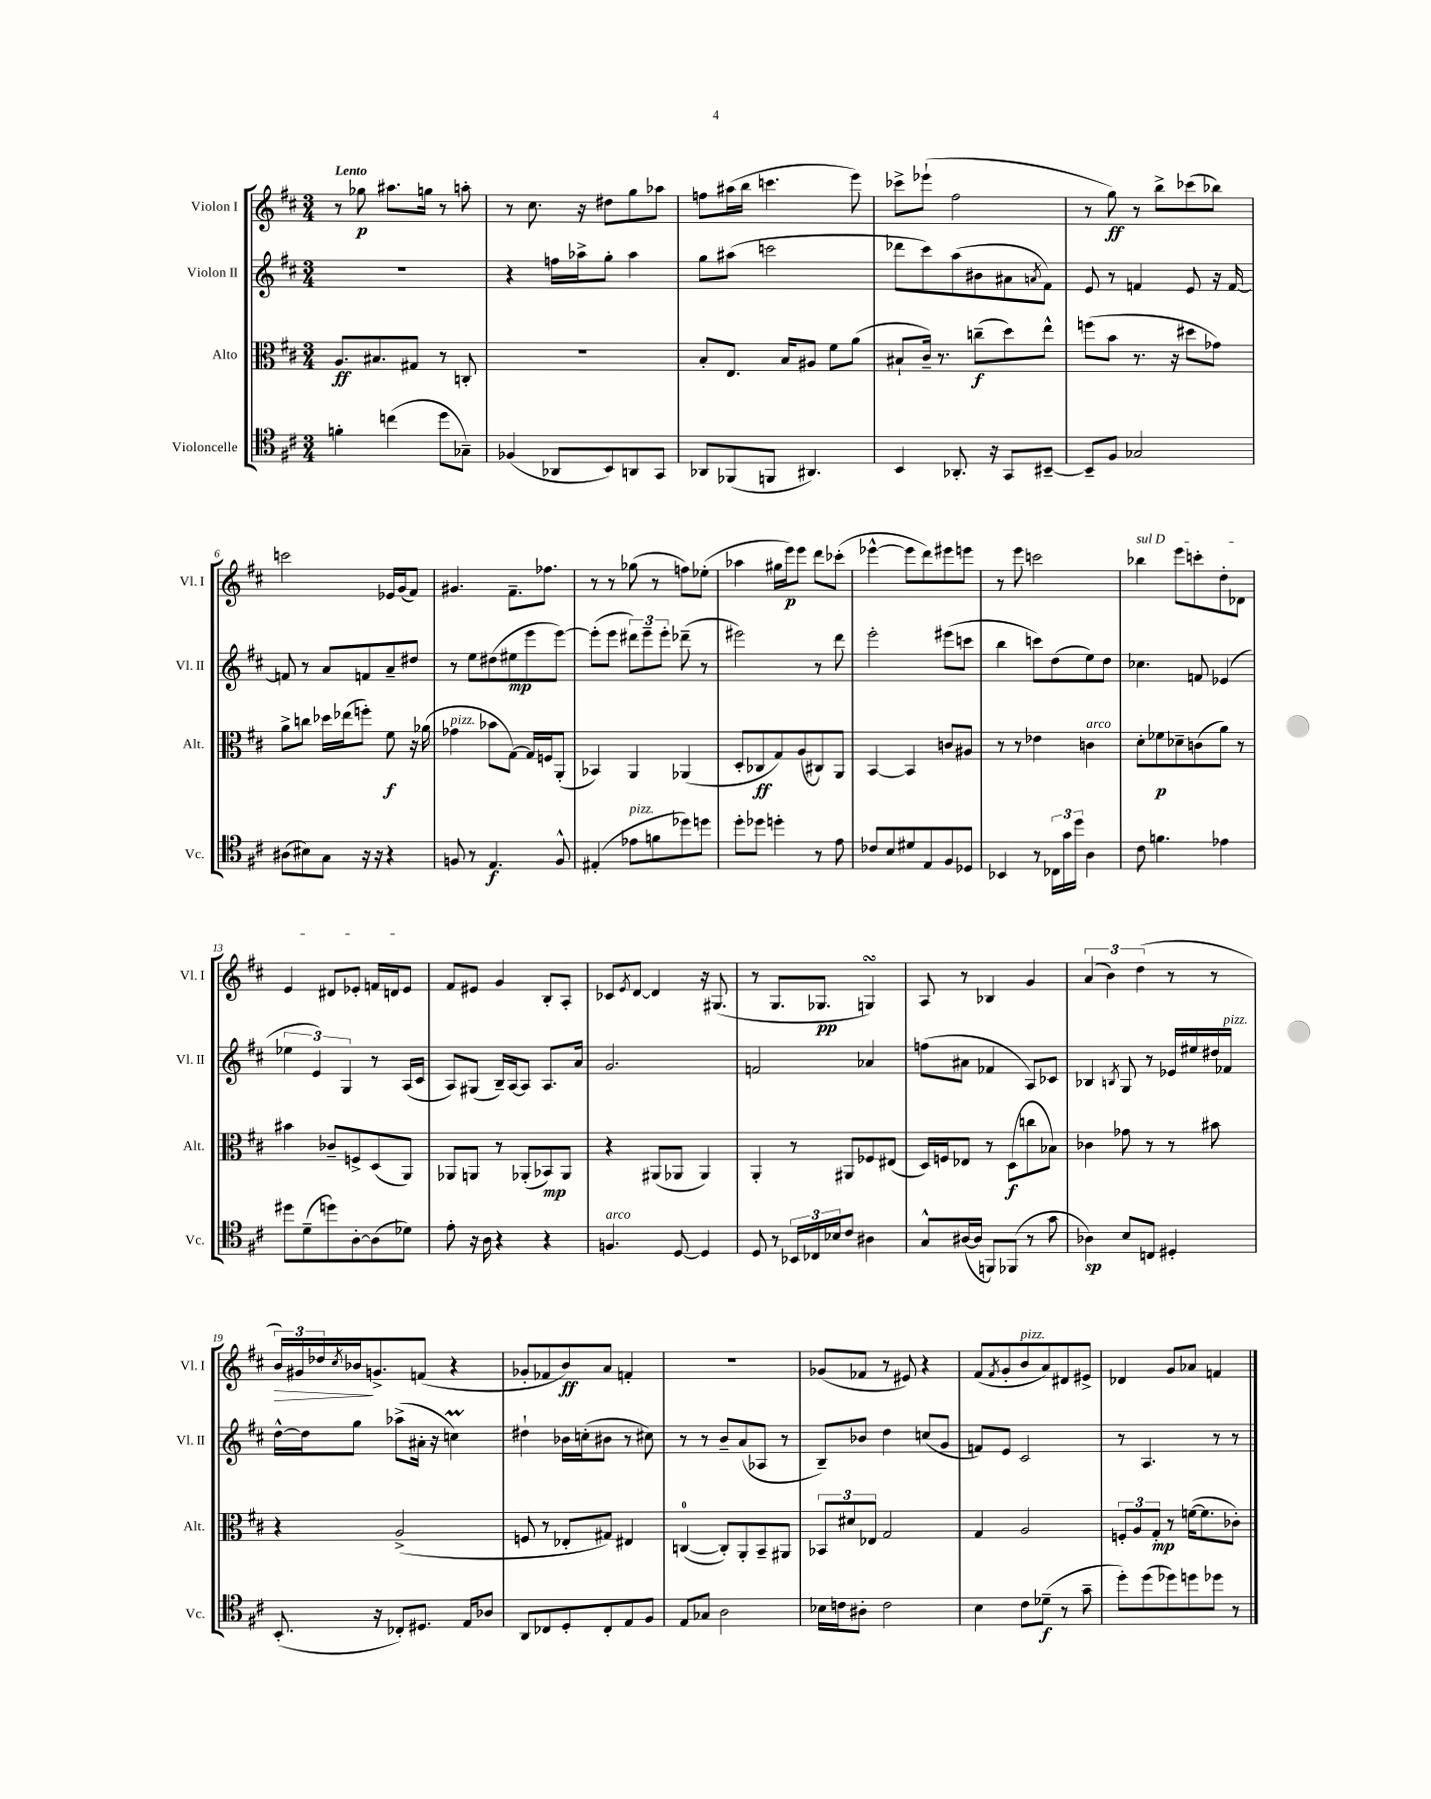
<<
\new StaffGroup <<
\new Staff = "s0" \with { instrumentName = "Violon I" shortInstrumentName = "Vl. I" } {
    \clef treble \key d \major \numericTimeSignature \time 3/4 \tempo "Lento"
    r8 ges''8\p ais''8. g''16 r8 a''8-. |
    r8 cis''8. r16 dis''8 g''8 aes''8 |
    f''8 ais''16( b''16 c'''4. e'''8) |
    ces'''8-> ees'''8-!( fis''2 |
    r8 g''8\ff) r8 b''8-> ces'''8( bes''8) |
    c'''2 ees'16 g'16( fis'8) |
    gis'4. fis'8.-- fes''8. |
    r8 r8 ges''8( r8 f''8) ees''8-.( |
    aes''4 gis''16 e'''16\p) e'''8 d'''8 ces'''8-.( |
    ees'''4~-^ ees'''8 d'''8) eis'''8 e'''8 |
    r8 e'''8 c'''2 |
    \once \override TextSpanner.bound-details.left.text = \markup { \italic "sul D" } bes''4\startTextSpan e'''8 c'''8-. d''8-. des'8 |
    e'4 dis'8 ees'8-. f'16 d'16 ees'8\stopTextSpan |
    fis'8 eis'8 g'4 b8-. a8-. |
    ces'8 \acciaccatura { e'8 } d'8~ d'4 r16 gis8.( |
    r8 g8. ges8.\pp g4\turn) |
    a8 r8 bes4 g'4 |
    \tuplet 3/2 { a'4( b'4) d''4( } r8 r8 |
    \tuplet 3/2 { b'16\>) gis'16 des''16 } \acciaccatura { cis''8 } bes'16\! g'8.-> f'8( r4 |
    ges'8-. fes'8 b'8\ff) a'8 f'4-. |
    R2. |
    ges'8( fes'8 r8 eis'8) r4 |
    fis'8( \acciaccatura { fis'8 } g'8-. b'8^\markup { \italic "pizz." } a'8) dis'8 eis'8-> |
    des'4 g'8 aes'8 f'4 \bar "|." |
}
\new Staff = "s1" \with { instrumentName = "Violon II" shortInstrumentName = "Vl. II" } {
    \clef treble \key d \major \numericTimeSignature \time 3/4
    R2. |
    r4 f''16 aes''16-> g''8-. aes''4 |
    g''8 ais''8( c'''2 |
    des'''8 cis'''8) a''8( bis'8 ais'8 \acciaccatura { a'8 } fis'8) |
    e'8 r8 f'4 e'8 r16 f'16~ |
    f'8 r8 a'8 f'8 a'8-- dis''8 |
    r8 e''8 dis''8( eis''8\mp e'''8 e'''8~) |
    e'''8-.( e'''8 \tuplet 3/2 { dis'''8) e'''8-- e'''8-. } des'''8--( r8 |
    eis'''2) r8 d'''8 |
    e'''2-. eis'''8( c'''8 |
    b''4 c'''8) d''8( e''8) d''8 |
    ces''4. f'8 ees'4( |
    \tuplet 3/2 { ees''4 e'4) g4 } r8 a16( cis'16 |
    a8) gis8( b16--) a16~ a8 a8. a'16 |
    g'2. |
    f'2 aes'4 |
    f''8( ais'8 fes'4 a8) ces'8 |
    bes4 \acciaccatura { b8 } g8 r8 ees'16 eis''16 dis''16 fes'16^\markup { \italic "pizz." } |
    d''16~-^ d''16 g''8 aes''8->( ais'16-. r16 c''4\prall) |
    dis''4-! bes'16 c''16-.( bis'8 r8 cis''8) |
    r8 r8 b'8-- a'8( aes8 r8 |
    b8--) bes'8 d''4 c''8( g'8 |
    f'8) e'8 cis'2 |
    r8 a4. r8 r8 \bar "|." |
}
\new Staff = "s2" \with { instrumentName = "Alto" shortInstrumentName = "Alt." } {
    \clef alto \key d \major \numericTimeSignature \time 3/4
    a8.\ff bis8. gis8 r8 c8-. |
    R2. |
    b8-. e8. b16 ais8 fis'8 a'8( |
    bis8-! cis'16--) r8. c''8--\f( d''8) e''8-^ |
    f''8( b'8 r8. r16 dis''8 ges'8) |
    a'8-> c''8 des''16 ees''16( f''8-.) fis'8\f r16 aes'16( |
    ges'4^\markup { \italic "pizz." } bes'8 g8~) g16 f16 a,8-.( |
    bes,4) a,4 aes,4( |
    d8-. ces8\ff g8) a8( cis8) a,8 |
    b,4~ b,4 c'8 ais8 |
    r8 r8 ees'4 c'4^\markup { \italic "arco" } |
    d'8-. fes'8\p des'8-- c'8( a'8) r8 |
    bis'4 ces'8-- f8-> d8( a,8) |
    aes,8 a,8 r8 aes,8-.( bes,8\mp) aes,8 |
    r4 ais,8( aes,8 aes,4) |
    a,4-. r8 ais,8 fes8 eis8( |
    d16) f16 ees8 r8 d8\f( c''8 bes8) |
    ces'4 ges'8 r8 r8 bis'8 |
    r4 a2->( |
    f8 r8 ees8-. gis8) eis4 |
    c4-0~( c8-.) a,8-. b,8-- ais,8 |
    \tuplet 3/2 { bes,8 dis'8 ees8 } g2 |
    g4 a2 |
    \tuplet 3/2 { f8-. a8 g8-.\mp } r8 f'16~( f'8. ces'8-.) \bar "|." |
}
\new Staff = "s3" \with { instrumentName = "Violoncelle" shortInstrumentName = "Vc." } {
    \clef tenor \key d \major \numericTimeSignature \time 3/4
    f'4-. c''4( d''8 ges8--) |
    fes4( aes,8 b,8) a,8 g,8 |
    aes,8 fes,8( f,8 ais,4.) |
    b,4 aes,8.-. r16 g,8 bis,8~-- |
    bis,8-- fis8 ges2 |
    ais8( bis8) g8 r16 r16 r4 |
    f8 r8 e4.\f f8-^ |
    eis4-.( ees'8^\markup { \italic "pizz." } f'8 des''8) d''8 |
    d''8-. des''8 d''4-. r8 e'8 |
    ces'8 b8 dis'8 e8 fis8 des8 |
    bes,4 r8 \tuplet 3/2 { ces16 g'16 d''16 } a4 |
    cis'8 f'4. ees'4 |
    dis''8 d'8--( d''8) a8~-. a8( des'8) |
    e'8-. r16 a16 r4 r4 |
    f4.^\markup { \italic "arco" } d8~ d4 |
    d8 r8 \tuplet 3/2 { bes,16 ces16 bes16 } cis'8 ais4 |
    g8-^ ais16~( ais16 f,8) fes,8( r8 g'8 |
    aes4\sp) b8 c8 dis4-. |
    b,8.-.( r16 ces8-.) dis8. e16 aes8 |
    a,8 ces8 d8-. ces8-. e8 fis8 |
    e8 ges8 a2 |
    bes16 c'16 ais8-. c'2 |
    b4 cis'8 des'8--\f( r8 g'8-- |
    d''8-.) d''8( des''8) d''8 des''8 r8 \bar "|." |
}
>>
>>
